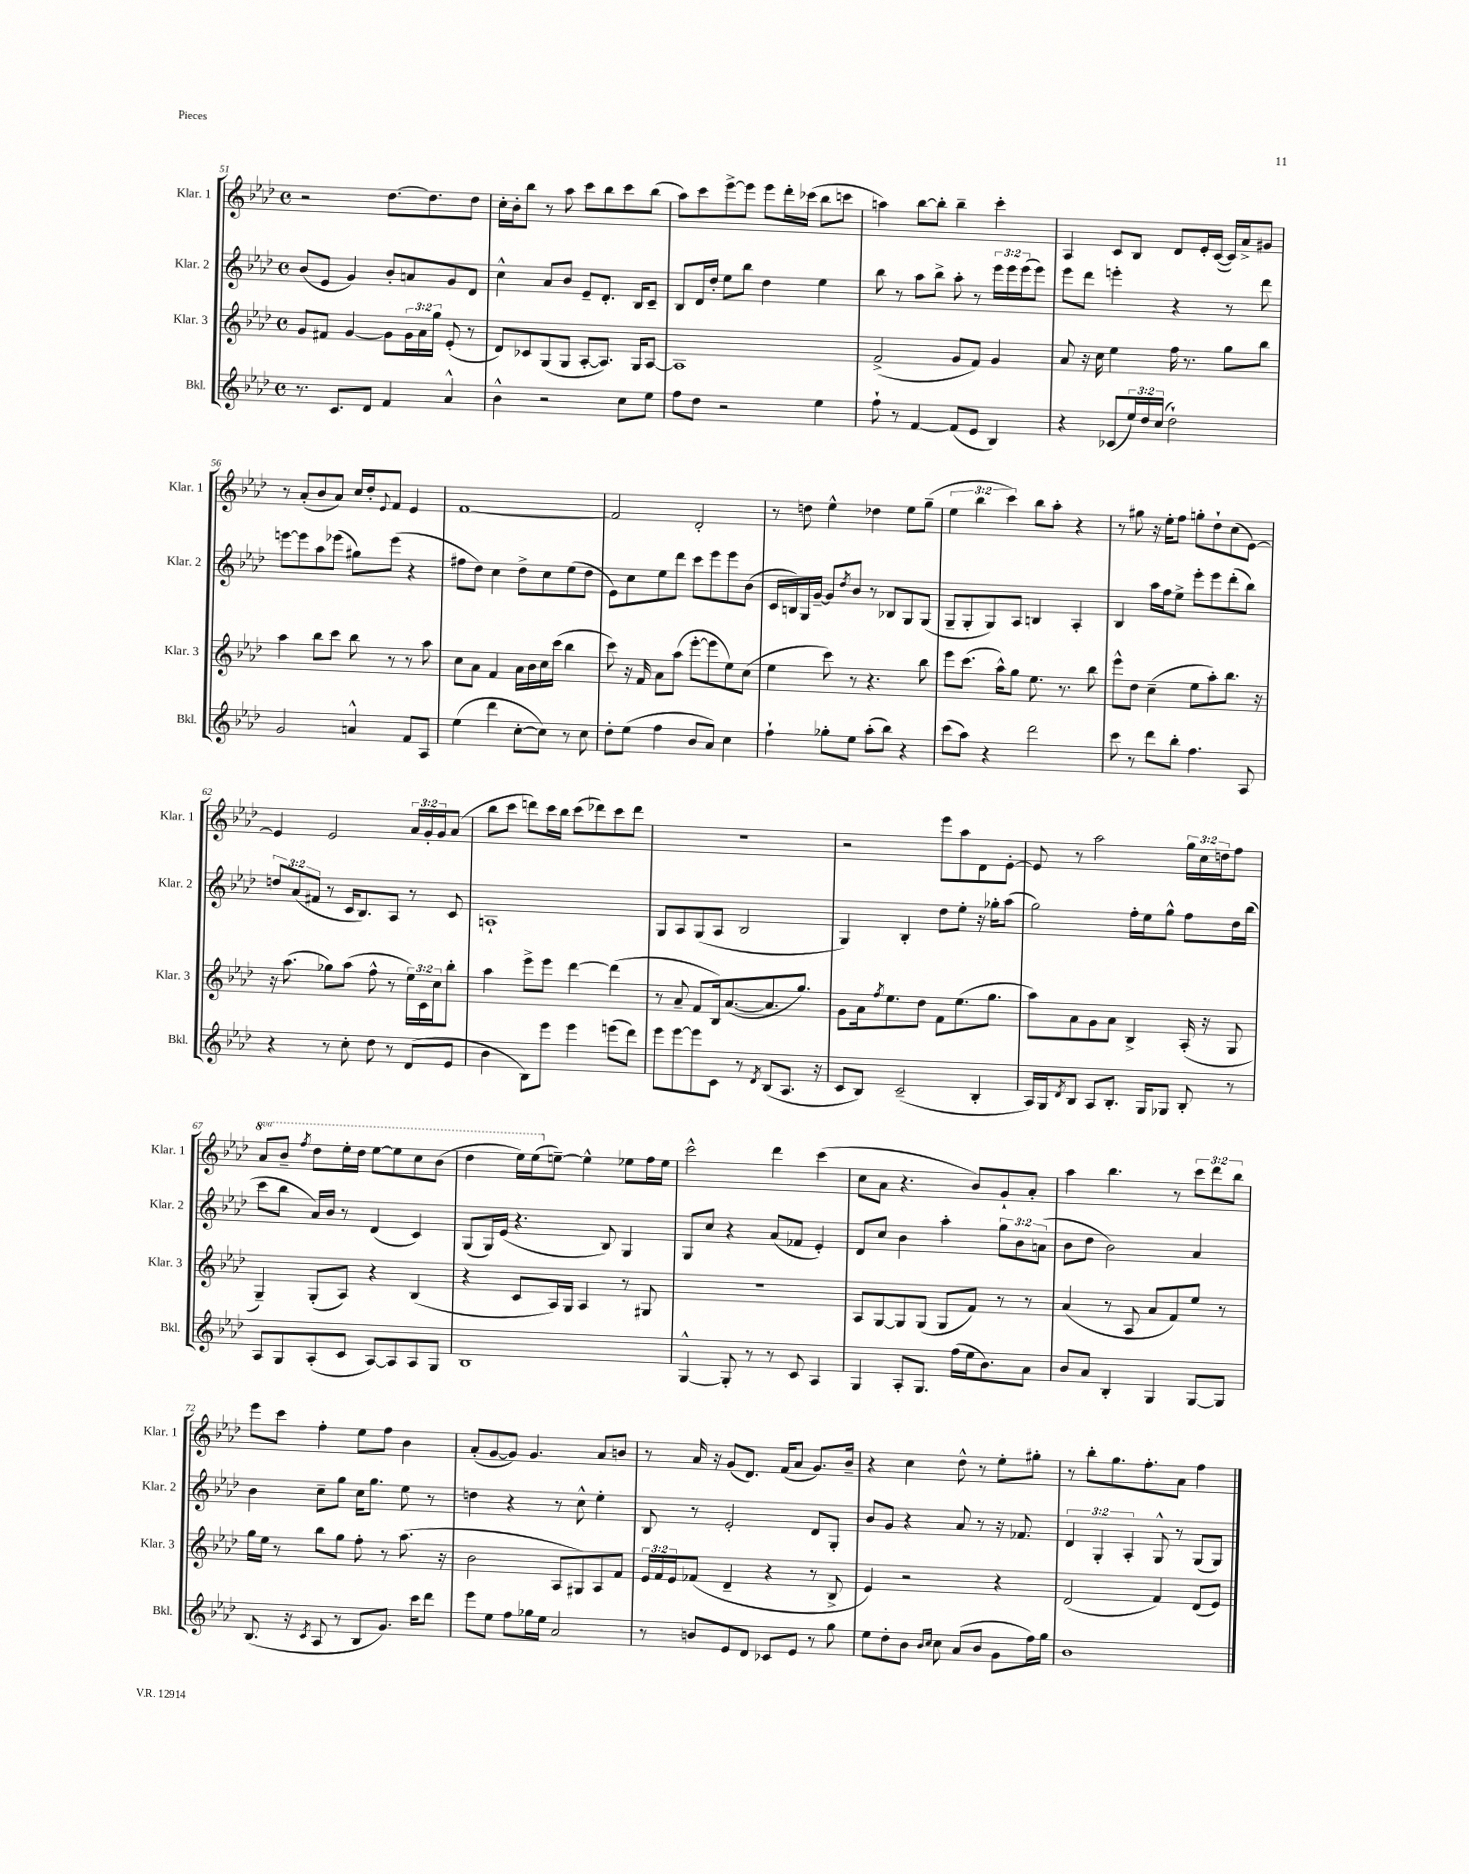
<<
\new StaffGroup <<
\new Staff = "s0" \with { instrumentName = "Klar. 1" shortInstrumentName = "Klar. 1" } {
    \clef treble \key aes \major \defaultTimeSignature \time 4/4 \override Staff.TupletNumber.text = #tuplet-number::calc-fraction-text \set Staff.ottavationMarkups = #ottavation-simple-ordinals
    r2 des''8.~ des''8. des''8 |
    c''16-. bes'16-. bes''8 r8 aes''8 c'''8 bes''8 c'''8 bes''8( |
    aes''8) c'''8 ees'''8~-> ees'''8 ees'''8 des'''16-. ces'''16( bes''8 c'''8 |
    a''4) bes''8~ bes''8-. bes''4-- c'''4-. |
    aes4 c'8 bes8 des'8 ees'16-. c'16~( c'16) aes'16-> gis'8 |
    r8 aes'8-.( bes'8 aes'8) c''16 des''16-. \appoggiatura { ees'8 } f'8 ees'4 |
    f'1~ |
    f'2 des'2-. |
    r8 d''8 ees''4-^ des''4 ees''8 g''8--( |
    \tuplet 3/2 { ees''4 bes''4 c'''4) } bes''8 aes''8-. r4 |
    r8 gis''8 r16 ees''16-. f''8 g''8-. des''8-! c''8( ees'8~) |
    ees'4 ees'2 \tuplet 3/2 { aes'16 g'16-. g'16 } aes'8( |
    bes''8 c'''8 d'''8) c'''16 bes''16 c'''8( des'''8) c'''8 des'''8 |
    R1 |
    r2 ees'''8 aes''8 des'8 ees'8~-. |
    ees'8 r8 aes''2 \tuplet 3/2 { g''16 c''16 d''16 } f''8 |
    \ottava #1 aes''8 bes''8-- \acciaccatura { f'''8 } des'''8 ees'''16-. des'''16 ees'''8~ ees'''8 c'''8 bes''8( |
    des'''4 ees'''16) ees'''16( \ottava #0 e''8~--) e''4-^ ees''8 f''16 ees''16 |
    c'''2-^ des'''4 c'''4( |
    c''8 aes'8 r4. bes'8) g'8-! aes'8-. |
    aes''4 bes''4. r8 \tuplet 3/2 { c'''8 des'''8 bes''8 } |
    ees'''8 c'''8 f''4-. ees''8 f''8 bes'4 |
    aes'8-.( g'8~ g'8) g'4. aes'8 b'8 |
    r8 aes'16 r16 g'8( des'8.) f'16( aes'8 g'8.) bes'16-- |
    r4 c''4 des''8-^ r8 ees''8-. gis''8-. |
    r8 bes''8-. g''8. f''8.-. aes'8 f''4 \bar "|." |
}
\new Staff = "s1" \with { instrumentName = "Klar. 2" shortInstrumentName = "Klar. 2" } {
    \clef treble \key aes \major \defaultTimeSignature \time 4/4 \override Staff.TupletNumber.text = #tuplet-number::calc-fraction-text
    bes'8( ees'8 g'4) bes'8-. a'8 g'8 des'8 |
    c''4-^ aes'8 bes'8 ees'8-- des'8.-. bes16 c'8-- |
    bes8 des'16 des''16-. ees''8 bes''8 des''4 ees''4 |
    bes''8 r8 aes''8 bes''8-> aes''8-. r8 \tuplet 3/2 { ees'''16 ees'''16 ees'''16( } ees'''8) |
    ees'''8 des'''8 e'''4-. r4 r8 des'''8 |
    e'''8~ e'''8 aes''8 ees'''8( gis''8) ees'''8( r4 |
    fis''8 des''8) c''4 des''8-> c''8 ees''8( des''8 |
    ees'8) c''8 ees''8 des'''8 c'''8 ees'''8 ees'''8 bes'8( |
    c'16 b16) g16 g'16~-- g'8 \acciaccatura { des''8 } bes'8 r8 bes8 g8 g8( |
    g8-- g8-. g8) aes8 b4 aes4-. |
    bes4 aes''16 f''16 ees''8-> ees'''8-. ees'''8 des'''8-.( bes''8) |
    \tuplet 3/2 { d''8 aes'8( fis'8 } r8 c'16 bes8.) aes8 r8 c'8 |
    a1-! |
    g8 aes8 g8( aes8 bes2 |
    g4) bes4-. des''8 ees''8-. r16 ges''16-. aes''8( |
    g''2) f''16-. ees''16 g''8-^ f''8 des''16 bes''16( |
    c'''8 bes''8 aes'16) bes'16 r8 des'4( c'4) |
    g8( g16) ees'16( r4. bes8) g4 |
    g8 c''8 r4 aes'8( fes'8 ees'4-.) |
    des'8 c''8 bes'4 aes''4-. \tuplet 3/2 { g''8 bes'8 a'8( } |
    bes'8 des''8 bes'2) aes'4 |
    bes'4 c''8-- g''8 c''16 g''8. ees''8 r8 |
    d''4 r4 r8 c''8-^ ees''4-. |
    bes8 r8 ees'2-. des'8 g8-. |
    bes'8 g'8 r4 aes'8 r8 r16 fes'8. |
    \tuplet 3/2 { des'4 g4-. aes4-. } g8-^ r8 g8( g8) \bar "|." |
}
\new Staff = "s2" \with { instrumentName = "Klar. 3" shortInstrumentName = "Klar. 3" } {
    \clef treble \key aes \major \defaultTimeSignature \time 4/4 \override Staff.TupletNumber.text = #tuplet-number::calc-fraction-text
    g'8 fis'8 g'4~ g'8 \tuplet 3/2 { g'16 aes'16 g''16 } ees'8-.( r8 |
    des'8) ces'8 g8( g8 aes8~-. aes8.) g16 aes8~ |
    aes1 |
    f'2->( g'8 f'8) g'4 |
    aes'8 r16 c''16 ees''4 f''16 r8. g''8 bes''8 |
    aes''4 bes''8 c'''8 bes''8 r8 r8 aes''8 |
    c''8 aes'8 f'4 aes'16 bes'16 c''16 c'''16( bes''4 |
    c'''8) r16 f'16 aes'8 aes''8( ees'''8~-. ees'''8 ees''8) c''8( |
    ees''4 c'''8) r8 r4. bes''8 |
    ees'''8 c'''8.( aes''16-^) g''8 ees''8. r8. bes''8 |
    ees'''8-^ des''8 c''4--( ees''8 aes''8-.) bes''8. r16 |
    r16 aes''8.( ges''8) aes''8( f''8-^ r8 \tuplet 3/2 { ees''16) c'16 c''16 } bes''8-. |
    aes''4 ees'''8-> ees'''8 des'''4~ des'''4( |
    r8 aes'8-- f'8 bes16) aes'8.~( aes'8. g''8.) |
    g'8 aes'16 \acciaccatura { f''8 } ees''8. des''8 f'8 ees''8.( g''8. |
    aes''8) aes'8 g'8 aes'8 bes4-> aes16-.( r16 g8 |
    g4--) g8-.( aes8) r4 bes4( |
    r4 c'8 aes16) g16 aes4 r8 gis8 |
    r1 |
    aes8 g8~ g8 g8( g8 f'8) r8 r8 |
    aes'4( r8 aes8 aes'8 f'8) ees''8 r8 |
    g''16 ees''16 r8 bes''8 g''8 f''8-. r8 aes''8.( r16 |
    bes'2 aes8 gis8) aes8 f'8 |
    \tuplet 3/2 { ees'16 f'16 ees'16 } fes'8( des'4-- r4 r8 bes8-> |
    ees'4) r2 r4 |
    des'2( f'4) des'8( ees'8) \bar "|." |
}
\new Staff = "s3" \with { instrumentName = "Bkl." shortInstrumentName = "Bkl." } {
    \clef treble \key aes \major \defaultTimeSignature \time 4/4 \override Staff.TupletNumber.text = #tuplet-number::calc-fraction-text
    r8. c'8. des'8 f'4 aes'4-^ |
    bes'4-^ r2 c''8 ees''8 |
    f''8 des''8 r2 ees''4 |
    f''8-! r8 f'4~ f'8( ees'8 bes4) |
    r4 ces'8( \tuplet 3/2 { ees''16) des''16 c''16( } des''2-!) |
    g'2 a'4-^ f'8 aes8 |
    ees''4( des'''4 c''8~-. c''8) r8 c''8 |
    des''8-. ees''8( f''4 bes'8 aes'8) c''4 |
    f''4-! ges''8-. ees''8 aes''8-.( bes''8) r4 |
    c'''8( aes''8) r4 des'''2 |
    c'''8 r8 des'''8 bes''8-. f''4. aes8 |
    r4 r8 c''8-. des''8 r8 des'8( ees'8 |
    bes'4 bes8) ees'''8 ees'''4 e'''8( des'''8) |
    ees'''8 ees'''8~ ees'''8 c'8 r8 \acciaccatura { des'8 } bes8( aes8. r16 |
    c'8 bes8) c'2--( bes4-. |
    aes16) g16 \acciaccatura { des'8 } bes8 aes8 bes8.-. g16 ges8 bes8-. r8 |
    aes8 g8 aes8-.( c'8 aes8~) aes8 aes8 g8 |
    bes1 |
    g4~-^ g8-. r8 r8 c'8 aes4 |
    g4 aes8-. g8. f''16( ees''16 bes'8.) aes'8 |
    bes'8 aes'8 bes4-. g4 g8~ g8 |
    bes8.( r16 \acciaccatura { c'8 } aes8 r8 bes8 g'8.) c'''16 des'''8 |
    ees'''8 ees''8 f''8 ges''16 ees''16 aes'2 |
    r8 b'8 ees'8 des'8 ces'8 ees'8 r8 g''8 |
    ees''8 des''8-. bes'8 \grace { bes'16 c''16 } c''8 aes'8( bes'8 g'8 f''16) g''16 |
    bes'1 \bar "|." |
}
>>
>>
\layout { \context { \Score currentBarNumber = #51 } }
